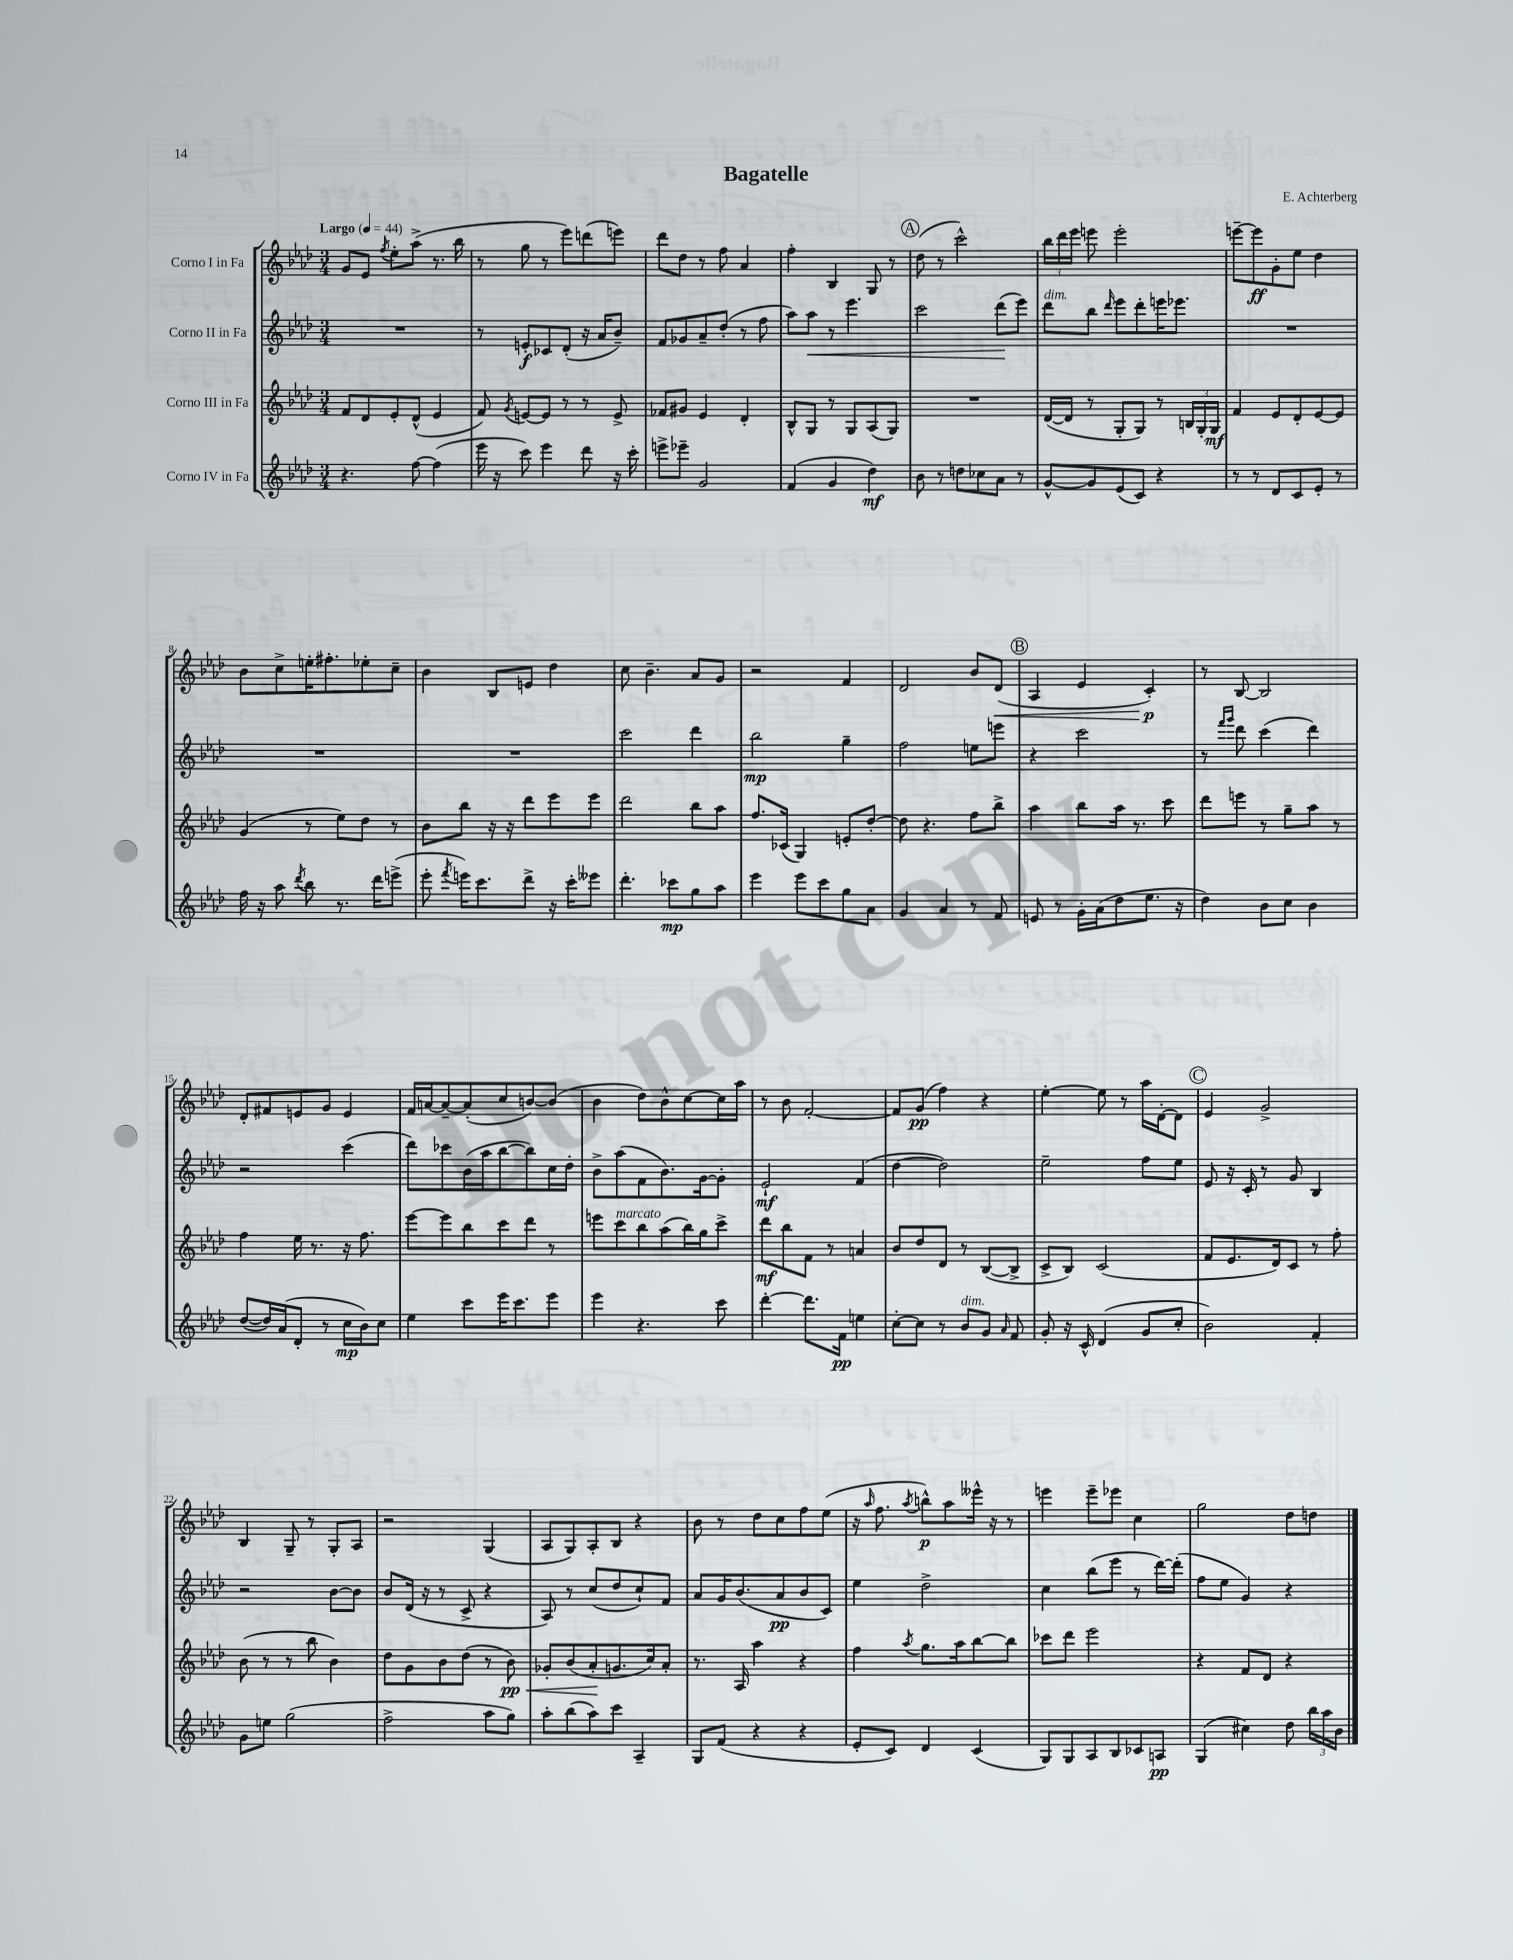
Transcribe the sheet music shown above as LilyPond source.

\header { title = "Bagatelle" composer = "E. Achterberg" }
<<
\new StaffGroup <<
\new Staff = "s0" \with { instrumentName = "Corno I in Fa" } {
    \clef treble \key aes \major \numericTimeSignature \time 3/4 \tempo "Largo" 4 = 44
    \autoBeamOff g'8[ ees'8] \acciaccatura { f''8 } ees''8[-. aes''8]->( r8. bes''16 |
    r8 g''8 r8 ees'''8[) d'''8( e'''8]) |
    des'''8[ des''8] r8 f''8 aes'4 |
    f''4-. bes4 g8 r8 |
    \mark \markup { \circle "A" } des''8( r8 c'''2-^) |
    \tuplet 3/2 { bes''16[ des'''16 ees'''16] } e'''8 e'''2-. |
    e'''8[~-- e'''8\ff g'8-. ees''8] des''4 |
    bes'8[ c''8-> e''16-. fis''8.-. ees''8-. c''8]-- |
    bes'4 bes8[ e'8] des''4 |
    c''8 bes'4.-- aes'8[ g'8] |
    r2 f'4 |
    des'2 bes'8[ des'8]\<( |
    \mark \markup { \circle "B" } aes4 ees'4 c'4-.\p\!) |
    r8 bes8~ bes2 |
    des'8[-. fis'8 e'8 g'8] e'4 |
    f'16[ a'16~ a'8~-- a'8-.( c''8 b'8~) b'8]( |
    bes'4 des''8[) bes'8-^ c''8~ c''16 aes''16] |
    r8 bes'8 f'2~-. |
    f'8[ g'8]\pp( f''4) r4 |
    ees''4~-. ees''8 r8 aes''16[ des'16~-. des'8] |
    \mark \markup { \circle "C" } ees'4 g'2-> |
    bes4 g8-- r8 g8[-. aes8] |
    r2 g4( |
    aes8[ g8) aes8-. bes8] r4 |
    bes'8 r8 des''8[ c''8 f''8 ees''8]( |
    r16 \grace { aes''16 } f''8. \acciaccatura { aes''8 } b''8[-^\p) aes''8 eeses'''16]-^ r16 r8 |
    e'''4 e'''8[-- ees'''8] c''4 |
    g''2 des''8[ d''8] \bar "|." |
}
\new Staff = "s1" \with { instrumentName = "Corno II in Fa" } {
    \clef treble \key aes \major \numericTimeSignature \time 3/4
    \autoBeamOff R2. |
    r8 e'8[-.\f ces'8 des'8]-.( r16 aes'16[ bes'8]--) |
    f'8[ ges'8 aes'8-- des''8]-.( r8 f''8 |
    aes''8[) aes''8]\< r8 ees'''4. |
    \mark \markup { \circle "A" } c'''2 des'''8[\!( ees'''8]) |
    des'''8[^\markup { \italic "dim." } bes''8] \grace { des'''16 } ees'''8[ des'''8-. e'''16 ees'''8.] |
    R2. |
    R2. |
    R2. |
    c'''2 des'''4 |
    bes''2\mp g''4-- |
    f''2 e''8[ e'''8] |
    \mark \markup { \circle "B" } r4 c'''2 |
    r8 \grace { f'''16[ g'''16] } des'''8 c'''4( des'''4) |
    r2 c'''4( |
    des'''8[) ces'''8 bes'16( aes''16 bes''8~ bes''8) c''16 des''16]-. |
    bes'8[-> aes''8( f'8 bes'8.) g'16~ g'8]-. |
    ees'2-!\mf f'4( |
    des''4~ des''2) |
    ees''2-- f''8[ ees''8] |
    \mark \markup { \circle "C" } ees'8 r16 c'16-. r8 g'8 bes4 |
    r2 bes'8[~ bes'8] |
    bes'8[ des'16]( r16 r8 c'8-> r4 |
    aes8) r8 c''8[( des''8 c''8-!) f'8] |
    aes'8[ g'16 bes'8.( aes'8\pp bes'8 c'8]) |
    ees''4 des''2-> |
    c''4 bes''8[( ees'''8] r8 des'''16[~) des'''16]-.( |
    f''8[ ees''8] g'4) r4 \bar "|." |
}
\new Staff = "s2" \with { instrumentName = "Corno III in Fa" } {
    \clef treble \key aes \major \numericTimeSignature \time 3/4
    \autoBeamOff f'8[ des'8 ees'8-. des'8]-^( ees'4 |
    f'8) \acciaccatura { g'8 } e'8[~ e'8] r8 r8 e'8-> |
    fes'8[ gis'8] ees'4 des'4-. |
    bes8[-^ g8] r8 g8[ aes8( g8]) |
    \mark \markup { \circle "A" } R2. |
    des'16[~( des'16] r8 g8[-. g8]) r8 \tuplet 3/2 { b16[ g16-. g16]\mf } |
    f'4 ees'8[ des'8-. ees'8~ ees'8] |
    g'4( r8 ees''8[) des''8] r8 |
    bes'8[ bes''8] r16 r16 des'''8[ ees'''8 ees'''8] |
    des'''2 bes''8[ aes''8] |
    f''8.[ ces'16]( g4) e'8[-. des''8]~-. |
    des''8 r4. f''8[ bes''8]-> |
    \mark \markup { \circle "B" } aes''4 bes''8[ aes''16] r8. c'''8 |
    des'''8[ e'''8] r8 g''8[-- aes''8] r8 |
    f''4 ees''16 r8. r16 f''8. |
    ees'''8[~ ees'''8 bes''8 c'''8 des'''8] r8 |
    e'''8[ c'''8^\markup { \italic "marcato" } bes''8 aes''8( bes''16) g''16 c'''8]-> |
    des'''8[\mf bes''8 f'8] r8 a'4 |
    bes'8[ des''8 des'8] r8 bes8[~( bes8]-> |
    c'8[-> bes8]) c'2( |
    \mark \markup { \circle "C" } f'8[ ees'8. des'16) c'8] r8 f''8-. |
    bes'8( r8 r8 bes''8 bes'4) |
    des''8[ g'8 bes'8 des''8]( r8 bes'8\pp\<) |
    ges'8[-. bes'8( aes'8-.\! g'8. c''16) aes'8]-. |
    r8. aes16 aes''4 r4 |
    f''4 \acciaccatura { aes''8 } g''8.[ aes''16 bes''8~ bes''8] |
    ces'''8[ des'''8] ees'''2 |
    r4 f'8[ des'8] r4 \bar "|." |
}
\new Staff = "s3" \with { instrumentName = "Corno IV in Fa" } {
    \clef treble \key aes \major \numericTimeSignature \time 3/4
    \autoBeamOff r4. f''8~ f''4( |
    ees'''16 r16 c'''8) ees'''4 des'''8 r16 c'''16-. |
    e'''8[-> ees'''8]-- g'2 |
    f'4( g'4 des''4\mf) |
    \mark \markup { \circle "A" } bes'8 r8 d''8[ ces''8 aes'8] r8 |
    g'8[~-^ g'8 ees'8( c'8]) r4 |
    r8 r8 des'8[ c'8 ees'8]-. r8 |
    f''16 r16 aes''8 \acciaccatura { des'''8 } bes''8 r8. des'''16[ e'''8]->( |
    ees'''8-. \acciaccatura { f'''8 } e'''16[) c'''8. des'''8]-> r16 c'''16[-. eeses'''8] |
    des'''4.-. ces'''8[\mp g''8 aes''8] |
    ees'''4 ees'''8[ c'''8 g''8 aes'8] |
    g'4 aes'4 r8 f'8 |
    \mark \markup { \circle "B" } e'8 r8 g'16[-. aes'16( des''8 ees''8.] r16 |
    des''4) bes'8[ c''8] bes'4 |
    des''8[~( des''16) aes'16( des'8]-. r8 c''16[\mp bes'16) c''8] |
    ees''4 c'''8[ ees'''16 c'''8. ees'''8] |
    ees'''4 r4. c'''8 |
    des'''4~-. des'''8.[ f'16]\pp e''4 |
    c''8[~-. c''8] r8 bes'8[^\markup { \italic "dim." } g'8] \grace { aes'16 } f'8 |
    g'8-. r16 c'16-^ des'4( g'8[ c''8]-. |
    \mark \markup { \circle "C" } bes'2) f'4-. |
    g'8[ e''8] g''2( |
    f''2-> aes''8[ g''8]) |
    aes''8[-. bes''8( aes''8) c'''8] aes4-- |
    g8[ f'8]( r4 r4 |
    ees'8[-. c'8]) des'4 c'4( |
    g8[) g8 aes8 bes8 ces'8 a8]\pp |
    g4( cis''4) des''8 \tuplet 3/2 { bes''16[ aes''16 bes'16] } \bar "|." |
}
>>
>>
